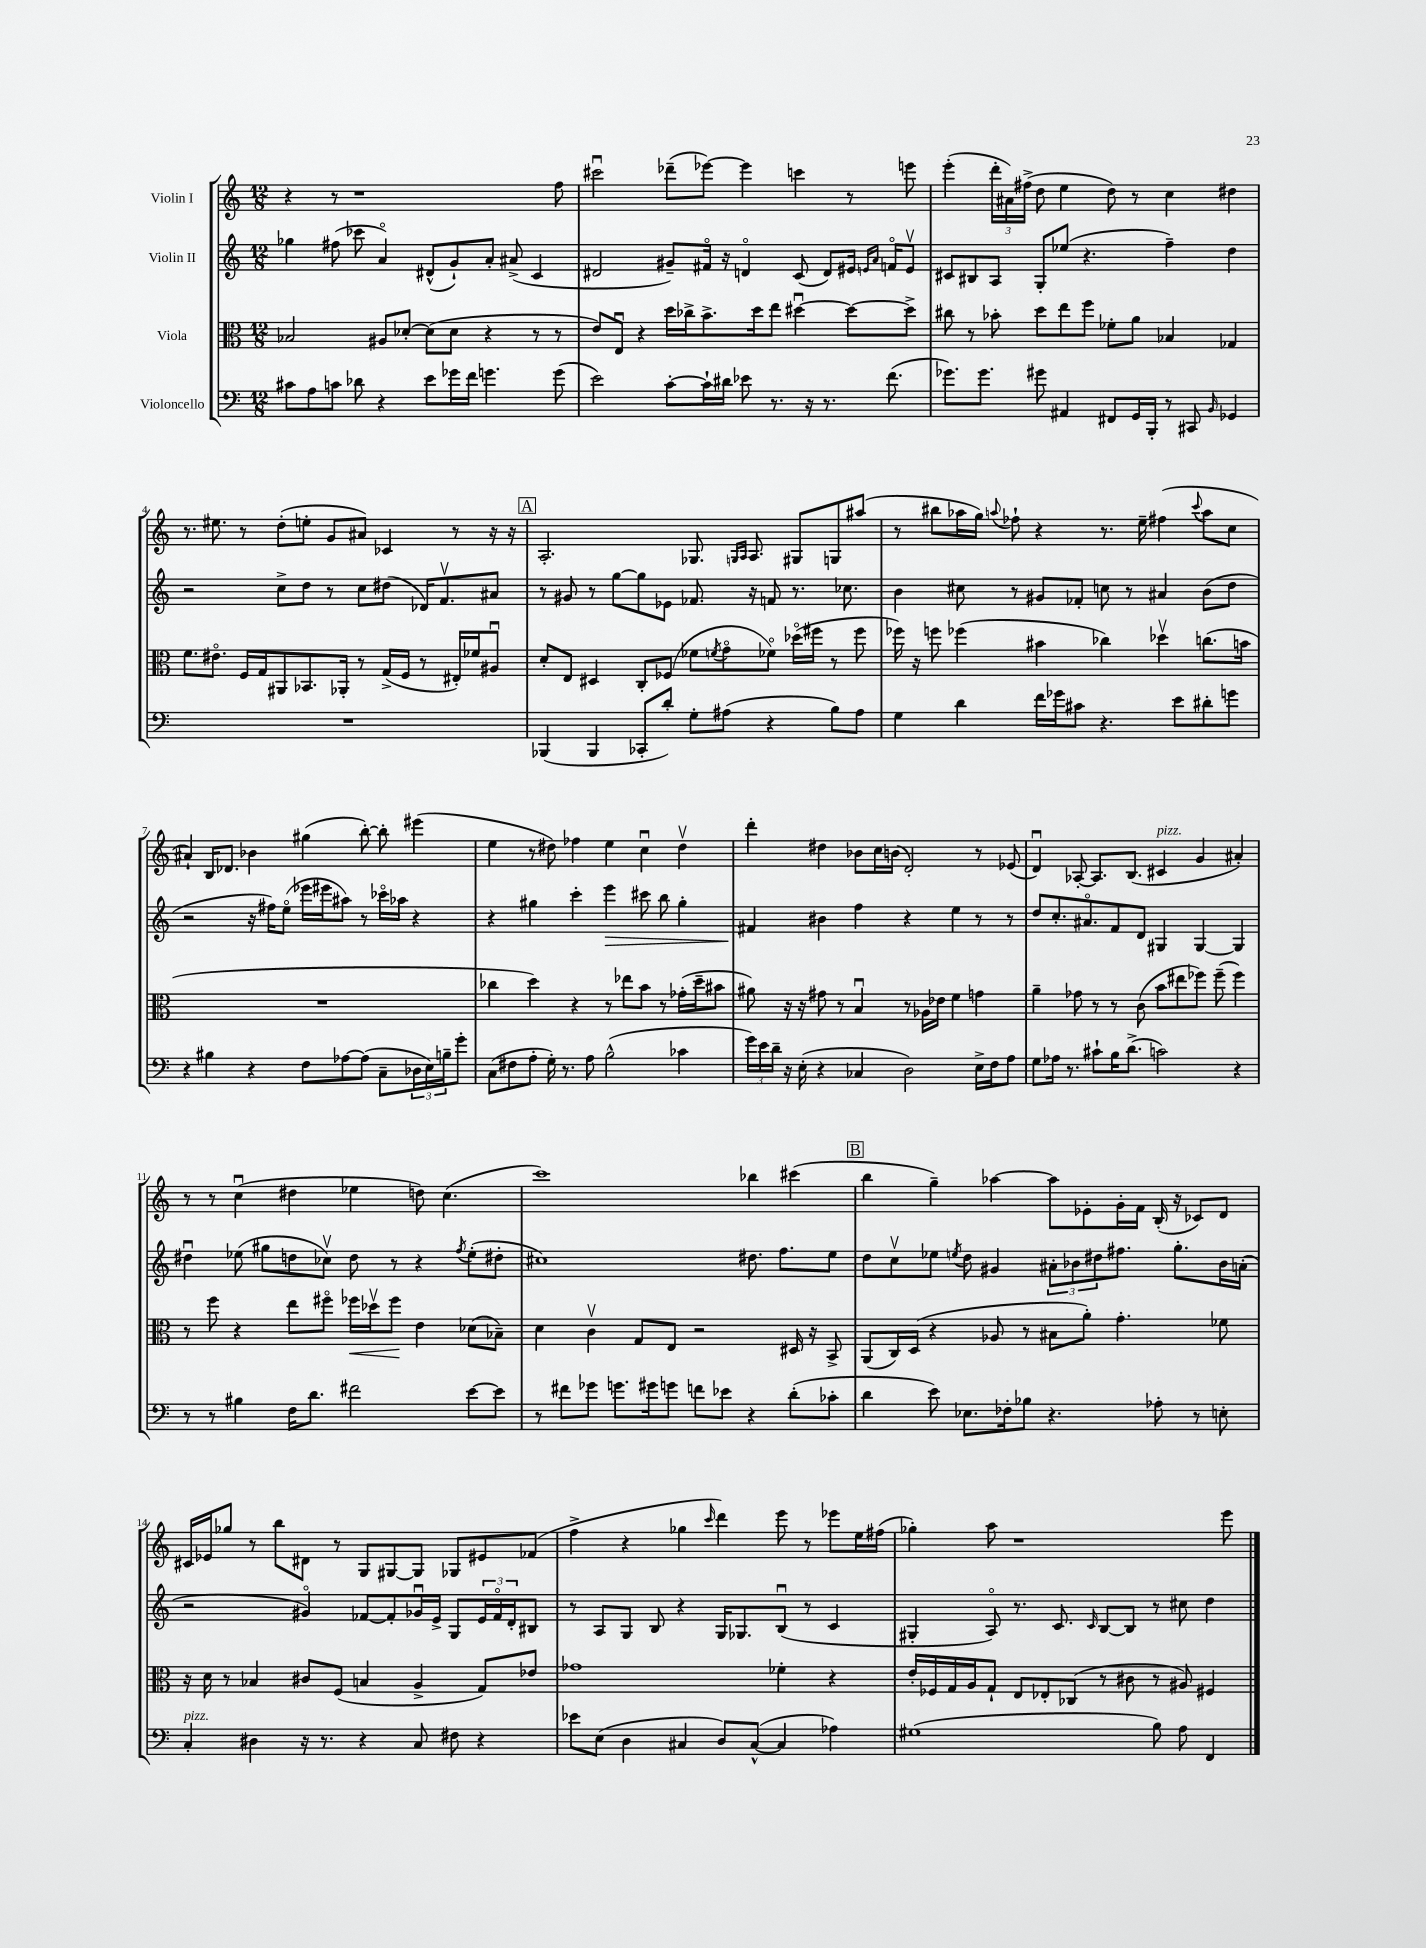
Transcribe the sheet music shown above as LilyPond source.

<<
\new StaffGroup <<
\new Staff = "s0" \with { instrumentName = "Violin I" } {
    \clef treble \key c \major \numericTimeSignature \time 12/8
    r4 r8 r1 f''8 |
    cis'''2\downbow des'''8--( ees'''8~) ees'''4 c'''4 r8 e'''8 |
    e'''4-.( \tuplet 3/2 { d'''16-. ais'16) fis''16->( } d''8 e''4 d''8) r8 c''4 dis''4 |
    r8. eis''8. r8 d''8-.( e''8-. g'8 ais'8) ces'4 r8 r16 r16 |
    \mark \markup { \box "A" } a2.-. ges8. \grace { g16 a16 } a8. gis8 g8 ais''8( |
    r8 bis''8 aes''16 g''16) \appoggiatura { a''8 } fes''8-! r4 r8. e''16-- fis''4( \appoggiatura { c'''8 } a''8 c''8 |
    ais'4-!) b16 des'8. bes'4 gis''4( b''8~-.) b''8-. eis'''4( |
    e''4 r8 dis''8) fes''4 e''4 c''4\downbow dis''4\upbow |
    d'''4-. dis''4 bes'8 c''16 b'16( d'2-.) r8 ees'8( |
    d'4\downbow) aes8~-. aes8. b8.( cis'4^\markup { \italic "pizz." } g'4 ais'4-.) |
    r8 r8 c''4\downbow( dis''4 ees''4 d''8) c''4.( |
    c'''1) bes''4 cis'''4( |
    \mark \markup { \box "B" } b''4 g''4--) aes''4~ aes''8 ees'8-. g'16-. f'16 b16-.( r16 ces'8) d'8 |
    cis'16 ees'16 ges''8 r8 b''8 dis'8 r8 g8 gis8~ gis8 ges8 eis'8 fes'8( |
    f''4-> r4 ges''4 \grace { c'''16 } d'''4) e'''8 r8 ees'''8 e''16 fis''16( |
    ges''4-.) a''8 r1 e'''8 \bar "|." |
}
\new Staff = "s1" \with { instrumentName = "Violin II" } {
    \clef treble \key c \major \numericTimeSignature \time 12/8
    ges''4 fis''8( ces'''8 a'4\flageolet) dis'8-^( g'8-!) a'8-. ais'8->( c'4 |
    dis'2 gis'8--) fis'16\flageolet r16 d'4\flageolet c'8( d'8) eis'16 \grace { e'16 a'16 } f'16\flageolet e'8\upbow |
    cis'8 bis8 a8 g8-. ees''8( r4. f''4--) d''4 |
    r2 c''8-> d''8 r8 c''8 dis''8( des'16) f'8.\upbow ais'8 |
    \mark \markup { \box "A" } r8 gis'8 r8 g''8~ g''8 ees'8 fes'8. r16 f'8 r8. ces''8. |
    b'4 cis''8 r8 gis'8 fes'8-. c''8 r8 ais'4 b'8( d''8 |
    r2 r16 fis''16) e''8\flageolet( ees'''16 eis'''16 ais''8) r8 ces'''16\flageolet aes''16 r4 |
    r4 gis''4 c'''4-. e'''4\> cis'''8 b''8 gis''4-. |
    fis'4\! bis'4 f''4 r4 e''4 r8 r8 |
    d''8 c''8.-. ais'8.\flageolet f'8 d'8 gis4 gis4~ gis4 |
    dis''4\downbow ees''8( gis''8 d''8 ces''8\upbow) d''8 r8 r4 \acciaccatura { f''8 } ees''8-.( dis''8-. |
    cis''1) dis''8. f''8. e''8 |
    \mark \markup { \box "B" } d''8 c''8\upbow ees''8 \acciaccatura { e''8 } d''8 gis'4 \tuplet 3/2 { ais'8-. bes'8 dis''8 } fis''8. g''8.-. bes'16 a'16-.( |
    r2 gis'4\flageolet) fes'8~ fes'8-. ges'16\downbow e'16-> g8 \tuplet 3/2 { e'16 fes'16\flageolet d'16-. } bis8 |
    r8 a8 g8 b8 r4 g16 ges8. b8\downbow( r8 c'4 |
    gis4-. a8\flageolet) r8. c'8. \grace { c'16 } b8~ b8 r8 cis''8 d''4 \bar "|." |
}
\new Staff = "s2" \with { instrumentName = "Viola" } {
    \clef alto \key c \major \numericTimeSignature \time 12/8
    bes2 ais8 des'8~-. des'8( des'8 r4 r8 r8 |
    e'8) e8\downbow r4 d''16 ces''16-> b'8.-> d''16 e''8 dis''4~\downbow dis''8~ dis''8-> |
    cis''8 r8 bes'8-. d''8 e''8 f''8 fes'8-. a'8 bes4 ges4 |
    f'8. eis'8.\flageolet f16 g16 ais,8 bes,8. aes,16-. r8 g16->( f16 r8 eis16-.) fes'16 ais8\downbow |
    \mark \markup { \box "A" } d'8-. e8 dis4 c8-. fes8( fes'8 \acciaccatura { f'8 } g'8\flageolet fes'8\flageolet) des''16\flageolet( fis''16 r8 fis''8 |
    fes''16) r16 f''8 fes''4( bis'4 ces''4) des''4\upbow c''8.( b'16 |
    R1. |
    ces''4 d''4) r4 r8 ees''8 b'8 r8 ges'16-.( d''16-- bis'8 |
    ais'8) r16 r16 gis'8 r8 b4\downbow r8 aes16 ees'16 f'4 g'4 |
    a'4-- ges'8 r8 r8 c'8( b'8 eis''8 fes''8) fes''8--( fes''4) |
    r8 f''8 r4 e''8 fis''8\flageolet fes''16\< des''16\upbow fes''8\! e'4 des'8( bes8--) |
    d'4 c'4\upbow g8 e8 r2 dis16 r16 b,8-> |
    \mark \markup { \box "B" } a,8( c16) d16( r4 aes8 r8 bis8 a'8-.) g'4.-. fes'8 |
    r16 d'16 r8 bes4 cis'8 f8( b4 a4-> g8) ees'8 |
    ges'1 fes'4-. r4 |
    e'16-. fes16 g16 a16 g8-! e8 ees8-. ces8( r8 cis'8 r8 ais8) fis4 \bar "|." |
}
\new Staff = "s3" \with { instrumentName = "Violoncello" } {
    \clef bass \key c \major \numericTimeSignature \time 12/8
    cis'8 a8 c'8 des'8 r4 e'8 ges'16 f'16 g'4. g'8( |
    e'2) c'8~-. c'16-! dis'16 ees'8 r8. r16 r8. f'8.( |
    ges'8.) ges'8. gis'8 ais,4 fis,8 g,16 b,,16-. r8 cis,8 \grace { b,16 } ges,4 |
    R1. |
    \mark \markup { \box "A" } bes,,4( bes,,4 ces,8-. d'8-.) g8-. ais8( r4 b8) ais8 |
    g4 d'4 f'16 ges'16 cis'8 r4. e'8 dis'8-. g'8 |
    r4 bis4 r4 f8 aes8~ aes8( c8-- \tuplet 3/2 { des16 e16) b16-- } g'8-. |
    c8( fis8 a8-. g16-.) r8. a8 b2-^( ces'4 |
    \tuplet 3/2 { g'16) e'16 d'16-- } r16 e16-.( r4 ces4 d2) e16-> f16 a8 |
    g8 aes16 r8. cis'8-! b16 d'8.->( c'2) r4 |
    r8 r8 bis4 f16 d'8. fis'2 e'8~ e'8 |
    r8 fis'8 ges'8 g'8. gis'16 g'8 f'8 ees'8 r4 d'8-.( ces'8-. |
    \mark \markup { \box "B" } d'4 e'8) ees8. fes16-. bes8 r4. aes8-. r8 e8-. |
    c4-.^\markup { \italic "pizz." } dis4 r16 r8. r4 c8 fis8 r4 |
    ees'8 e8( d4 cis4 d8) cis8~-^( cis4 aes4) |
    gis1( b8) a8 f,4 \bar "|." |
}
>>
>>
